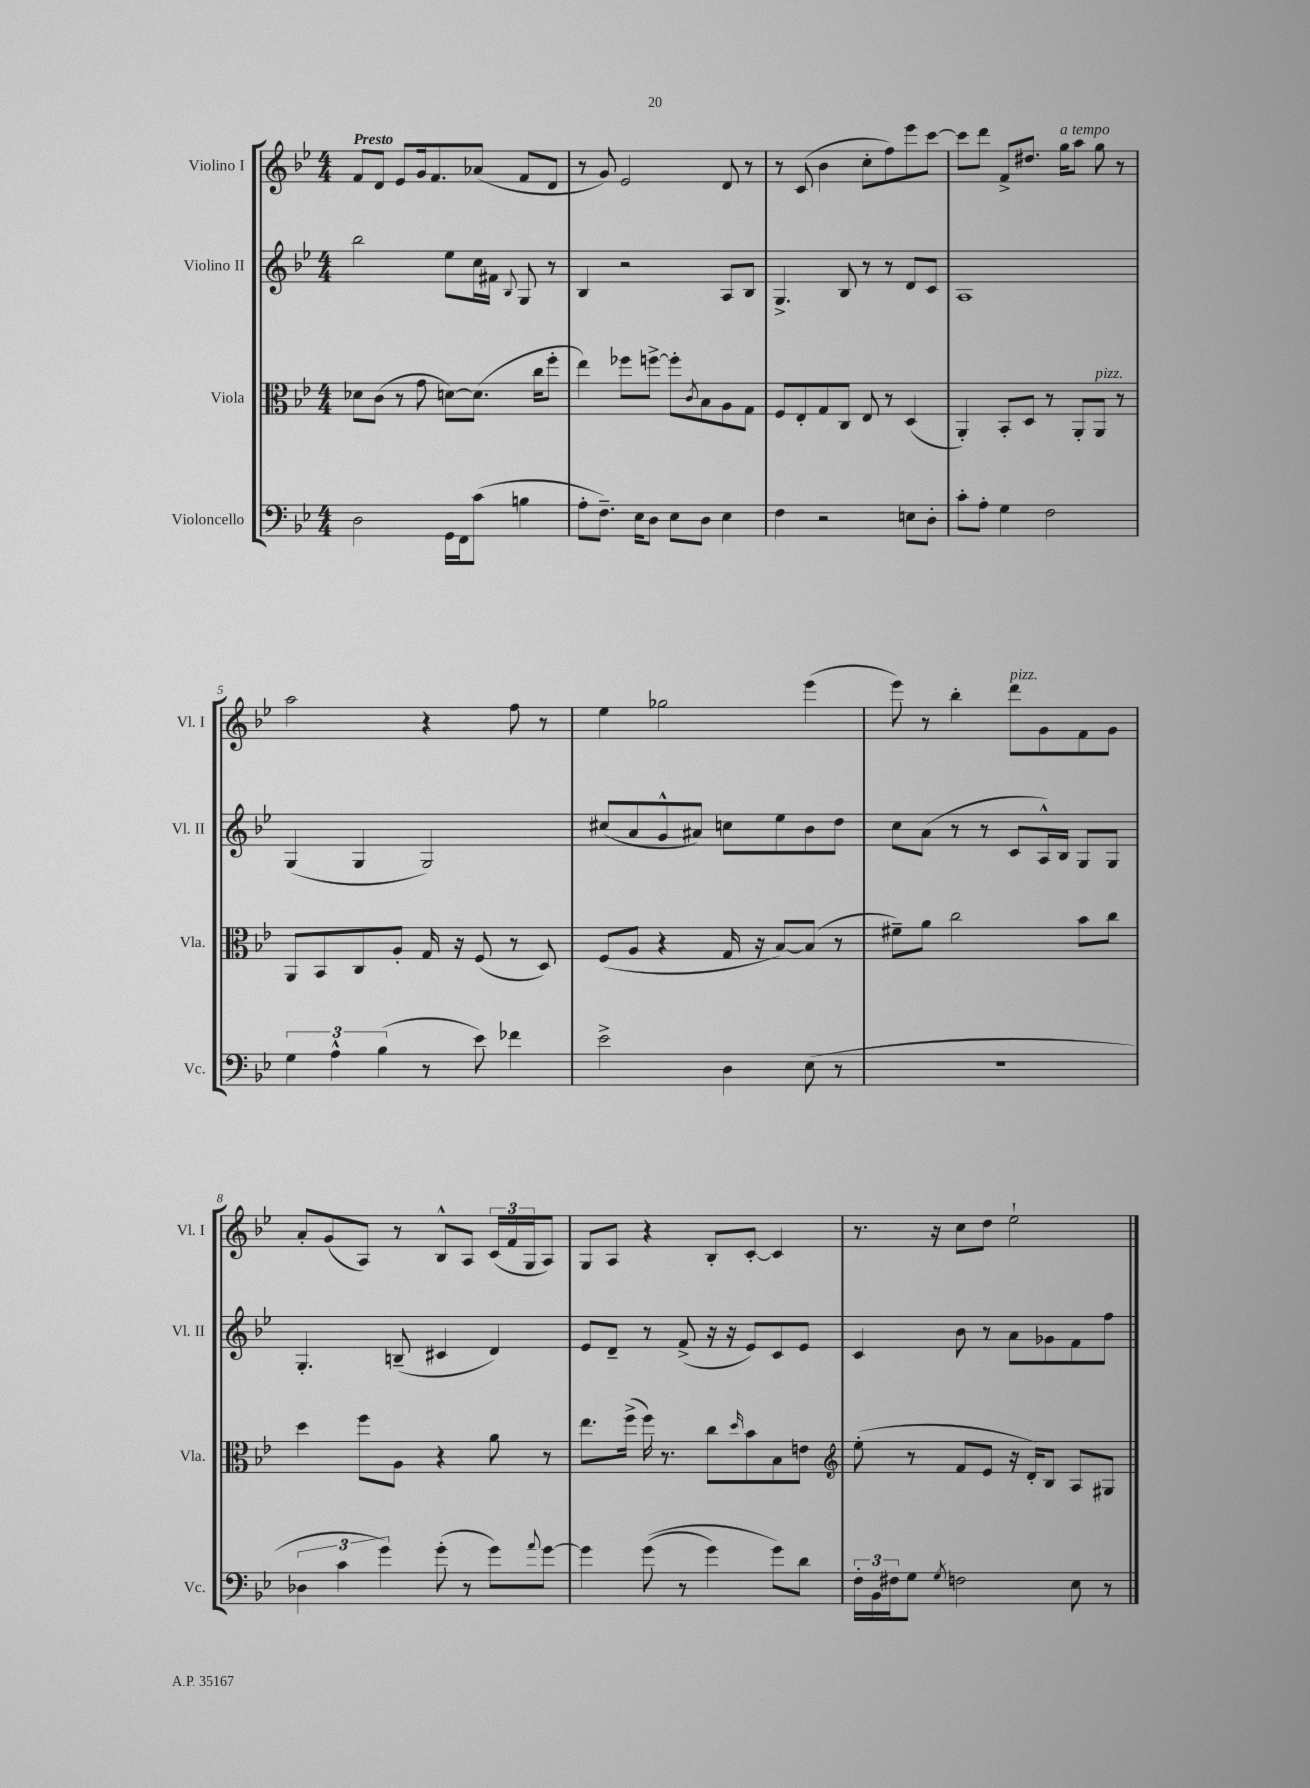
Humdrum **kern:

**kern	**kern	**kern	**kern
*part4	*part3	*part2	*part1
*staff4	*staff3	*staff2	*staff1
*I"Violoncello	*I"Viola	*I"Violino II	*I"Violino I
*I'Vc.	*I'Vla.	*I'Vl. II	*I'Vl. I
*clefF4	*clefC3	*clefG2	*clefG2
*k[b-e-]	*k[b-e-]	*k[b-e-]	*k[b-e-]
*M4/4	*M4/4	*M4/4	*M4/4
=1	=1	=1	=1
!	!	!	!LO:TX:a:B:t=Presto
2D\	8d-X\L	2bb-\	8f/L
.	(8c\J	.	8d/J
.	8r	.	8e-/L
.	8g\	.	16g/k
.	.	.	8.f/
16GG\LL	[8dn\L)	8ee-\L	.
16FF\J	.	.	.
(8c\J	(8.d\J]	16cc\L	(8a-X/J
.	.	16f#X\JJ	.
.	.	8qqB-/	.
4Bn\	.	8G/	8f/L
.	16cc\KL	.	.
.	8ff'\J	8r	8d/J
=2	=2	=2	=2
8A'\L	4ee-\)	4B-/	8r
8.F~\J)	.	.	8g/)
.	8ff-X\L	2r	2e-/
16E-\KL	.	.	.
8D\J	[8ffn^\J	.	.
8E-\L	8ff'\L]	.	.
.	8qc/	.	.
8D\J	8B-\	.	.
4E-\	8A\	8A/L	8d/
.	8G\J	8B-/J	8r
=3	=3	=3	=3
4F\	8F/L	4.G^/	8r
.	8E-'/	.	(8c/
2r	8G/	.	4b-\
.	8C/J	8B-/	.
.	8E-/	8r	8cc'\L
.	8r	8r	8ff\)
8En\L	(4D/	8d/L	8eee-\
8D'\J	.	8c/J	[8ccc\J
=4	=4	=4	=4
8c'\L	4AA'/)	1A	8ccc\L]
8A'\J	.	.	8ddd\J
4G\	8BB-'/L	.	8f^/L
.	8D/J	.	8.dd#X/J
2F\	8r	.	.
!	!	!	!LO:TX:a:i:t=a tempo
.	.	.	16gg\KL
.	8AA'/L	.	8aa\J
!	!LO:TX:a:i:t=pizz.	!	!
.	8AA/J	.	8gg\
.	8r	.	8r
!!LO:LB:g=z
=5	=5	=5	=5
6G\	8AA/L	(4G/	2aa\
.	8BB-/	.	.
6A^^\	.	.	.
.	8C/	4G/	.
(6B-\	.	.	.
.	8A'/J	.	.
8r	16G/	2G/)	4r
.	16r	.	.
8e-\)	(8F/	.	.
4f-X\	8r	.	8ff\
.	8D/)	.	8r
=6	=6	=6	=6
2e-^\	(8F/L	(8cc#X/L	4ee-\
.	8A/J	8a/	.
.	4r	8g^^/	2gg-X\
.	.	8a#X/J)	.
4D\	16G/	8ccn\L	.
.	16r	.	.
.	[8B-/L)	8ee-\	.
(8E-\	(8B-/J]	8b-\	(4eee-\
8r	8r	8dd\J	.
=7	=7	=7	=7
1r	8f#X~\L)	8cc\L	8eee-\)
.	8a\J	(8a\J	8r
.	2cc\	8r	4bb-'\
.	.	8r	.
!	!	!	!LO:TX:a:i:t=pizz.
.	.	8c/L	8ddd\L
.	.	16A^^/L)	8g\
.	.	16B-/JJ	.
.	8b-\L	8G/L	8f\
.	8cc\J	8G/J	8g\J
!!LO:LB:g=z
=8	=8	=8	=8
6D-X\	4dd\	4.G'/	8a'/L
.	.	.	(8g/
6c\	.	.	.
.	8ff\L	.	8A/J)
6g\)	.	.	.
.	8A\J	(8Bn~/	8r
(8g'\	4r	4c#X/	8B-^^/L
8r	.	.	8A/J
8g\L)	8a\	4d/)	(24c/LL
.	.	.	24f/
.	.	.	24G/J
8qqa/	.	.	.
[8g\J	8r	.	8A/J)
=9	=9	=9	=9
4g\]	8.ee-\L	8e-/L	8G/L
.	.	8d~/J	8A/J
.	(16ff^\Jk	.	.
((8g\	16ff\)	8r	4r
.	8.r	.	.
8r	.	(8f^/	.
4g\)	8cc\L	16r	8B-'/L
.	.	16r	.
.	16qqdd/	.	.
.	8b-\	8e-/L)	[8c'/J
8g\L)	8B-\	8c/	4c/]
8d\J	8en\J	8e-/J	.
=10	=10	=10	=10
*	*clefG2	*	*
24F'\LL	(8ee-'\	4c/	8.r
24BB-\	.	.	.
24F#X\J	.	.	.
8G\J	8r	.	.
.	.	.	16r
8qG/	.	.	.
2Fn\	8f/L	8b-\	8cc\L
.	8e-/J	8r	8dd\J
.	16r	8a\L	2ee-`\
.	16d'/KL)	.	.
.	8B-/J	8g-X\	.
8E-\	8A/L	8f\	.
8r	8G#X/J	8ff\J	.
==	==	==	==
*-	*-	*-	*-
